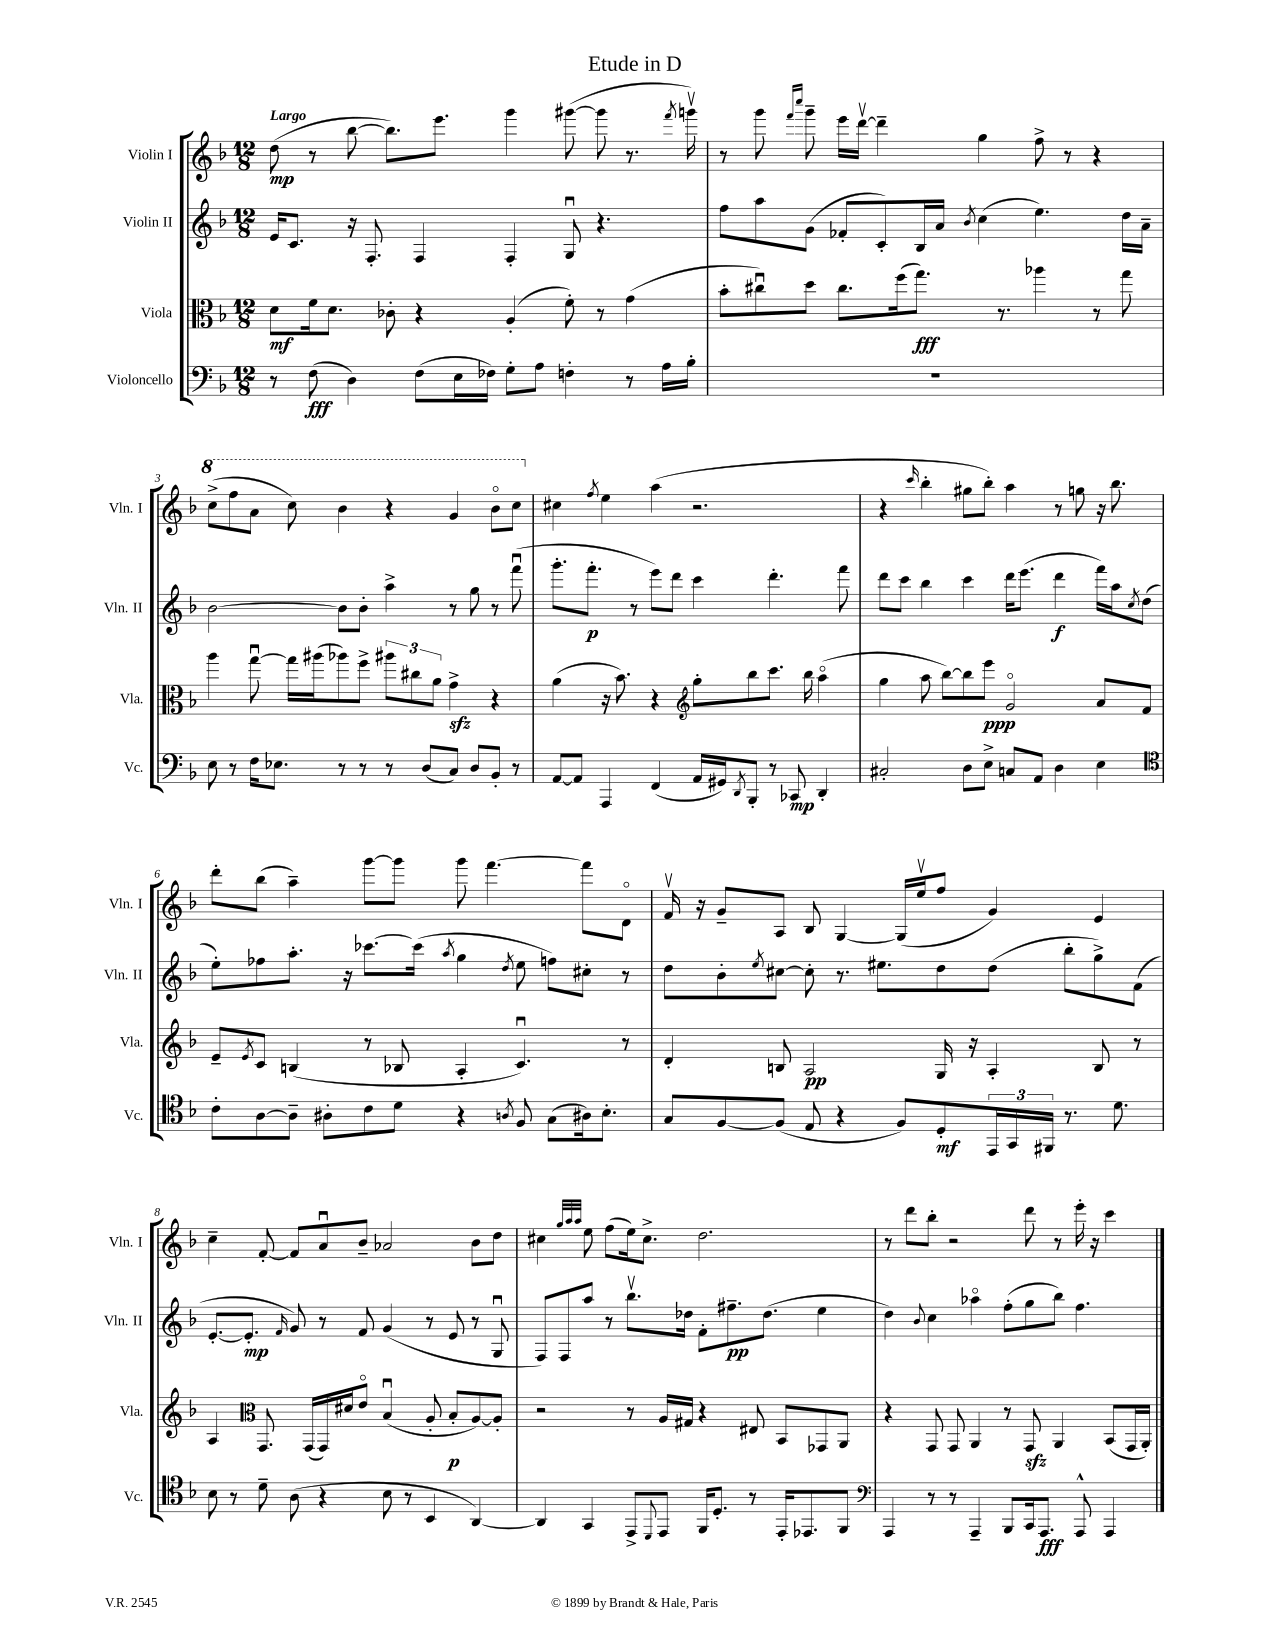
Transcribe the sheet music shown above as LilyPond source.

\header { title = "Etude in D" }
<<
\new StaffGroup <<
\new Staff = "s0" \with { instrumentName = "Violin I" shortInstrumentName = "Vln. I" } {
    \clef treble \key f \major \numericTimeSignature \time 12/8 \tempo "Largo"
    d''8\mp( r8 bes''8~ bes''8.) e'''8. g'''4 gis'''8~( gis'''8 r8. \acciaccatura { f'''8 } g'''16\upbow) |
    r8 g'''8 \grace { f'''16 c''''16 } g'''8-- e'''16 d'''16~\upbow d'''4-- g''4 f''8-> r8 r4 |
    \ottava #1 c'''8->( f'''8 a''8 c'''8) bes''4 r4 g''4 bes''8\flageolet c'''8 \ottava #0 |
    cis''4 \acciaccatura { f''8 } e''4 a''4( r2. |
    r4 \grace { c'''16 } bes''4-. gis''8 bes''8-.) a''4 r8 g''8 r16 bes''8. |
    d'''8-. bes''8( a''4--) g'''8~ g'''8 g'''8 f'''4.~ f'''8 d'8\flageolet |
    f'16\upbow r16 g'8-- a8 bes8 g4~ g16( e''16\upbow f''8 g'4) e'4 |
    c''4-- f'8~-. f'8 a'8\downbow bes'8-- aes'2 bes'8 d''8 |
    cis''4 \grace { g''32 a''32 a''32 } e''8 f''8( e''16) cis''8.-> d''2. |
    r8 d'''8 bes''8-. r2 d'''8 r8 e'''16-. r16 c'''4 \bar "|." |
}
\new Staff = "s1" \with { instrumentName = "Violin II" shortInstrumentName = "Vln. II" } {
    \clef treble \key f \major \numericTimeSignature \time 12/8
    e'16 c'8. r16 f8.-. f4 f4-. g8\downbow r4. |
    f''8 a''8 g'8( fes'8-. c'8-.) bes16 a'16 \acciaccatura { bes'8 } c''4( e''4.) d''16 a'16-- |
    bes'2~ bes'8 bes'8-. a''4-> r8 g''8 r8 f'''8\downbow( |
    g'''8.-. f'''8.-.\p r8 e'''8) d'''8 c'''4 d'''4.-. f'''8 |
    d'''8 c'''8 bes''4 c'''4 d'''16 e'''8.( d'''4\f f'''16) a''16 \acciaccatura { c''8 } d''8( |
    e''8-.) fes''8 a''8.-. r16 ces'''8.~ ces'''16( \acciaccatura { a''8 } g''4 \acciaccatura { d''8 } e''8 f''8) cis''8-. r8 |
    d''8 bes'8-. \acciaccatura { e''8 } cis''8~ cis''8-. r8. eis''8. d''8 d''8( bes''8-. g''8->) f'8( |
    e'8.~-. e'8.-.\mp \grace { f'16 } g'8) r8 f'8 g'4( r8 e'8 r8 g8\downbow |
    f8) f8 a''8 r8 bes''8.\upbow des''16 f'8-. fis''8.--\pp des''8.( e''4 |
    d''4) \appoggiatura { bes'8 } c''4 aes''4\flageolet f''8-.( g''8 bes''8) f''4. \bar "|." |
}
\new Staff = "s2" \with { instrumentName = "Viola" shortInstrumentName = "Vla." } {
    \clef alto \key f \major \numericTimeSignature \time 12/8
    d'8\mf f'16 d'8. ces'8-. r4 a4-.( f'8-.) r8 g'4( |
    bes'8-. cis''8\downbow) d''8 cis''8. f''16( g''8.\fff) r8. aes''4 r8 g''8 |
    a''4 g''8~\downbow g''16 ais''16( aes''8) f''8-> \tuplet 3/2 { ais''8 cis''8 a'8 } g'4->\sfz r4 |
    a'4( r16 bes'8.) r4 \clef treble g''8-. bes''8 c'''8. bes''16 a''4\flageolet( |
    g''4 a''8 bes''8~) bes''8 e'''8\ppp g'2\flageolet a'8 f'8 |
    e'8-- \acciaccatura { e'8 } c'8 b4( r8 bes8 a4-. c'4.\downbow) r8 |
    d'4-. b8 a2\pp g16 r16 a4-. b8 r8 |
    a4 \clef alto g,8. g,16( g,16) dis'16 e'8\flageolet bes4\downbow( a8-. bes8-.\p a8~) a8-. |
    r2 r8 a16 gis16 r4 eis8 bes,8 ges,8 a,8 |
    r4 g,8 g,8 a,4 r8 g,8\sfz a,4 bes,8( g,16 a,16-.) \bar "|." |
}
\new Staff = "s3" \with { instrumentName = "Violoncello" shortInstrumentName = "Vc." } {
    \clef bass \key f \major \numericTimeSignature \time 12/8
    r8 f8\fff( d4) f8( e16 fes16) g8-. a8 f4-. r8 a16 bes16-. |
    R1. |
    e8 r8 f16 ees8. r8 r8 r8 d8( c8) d8 bes,8-. r8 |
    a,8~ a,8 a,,4 f,4( a,16 gis,16) \acciaccatura { d,8 } bes,,8-. r8 ces,8\mp d,4-. |
    cis2-. d8 e8-> c8 a,8 d4 e4 |
    \clef tenor c'8-. a8~ a8-- ais8-. c'8 d'8 r4 \acciaccatura { a8 } f8 g8( ais16) bes8.-. |
    g8 f8~ f8( e8 r4 f8) d8-.\mf \tuplet 3/2 { e,16 g,16 fis,16 } r8. d'8. |
    bes8 r8 d'8-- a8( r4 bes8 r8 bes,4 a,4~) |
    a,4 g,4 e,8-> \appoggiatura { d,8 } e,8 f,16 d8.-. r8 e,16-. ees,8. f,8 |
    \clef bass a,,4 r8 r8 a,,4-- bes,,8 c,16 a,,8.\fff a,,8-^ a,,4 \bar "|." |
}
>>
>>
